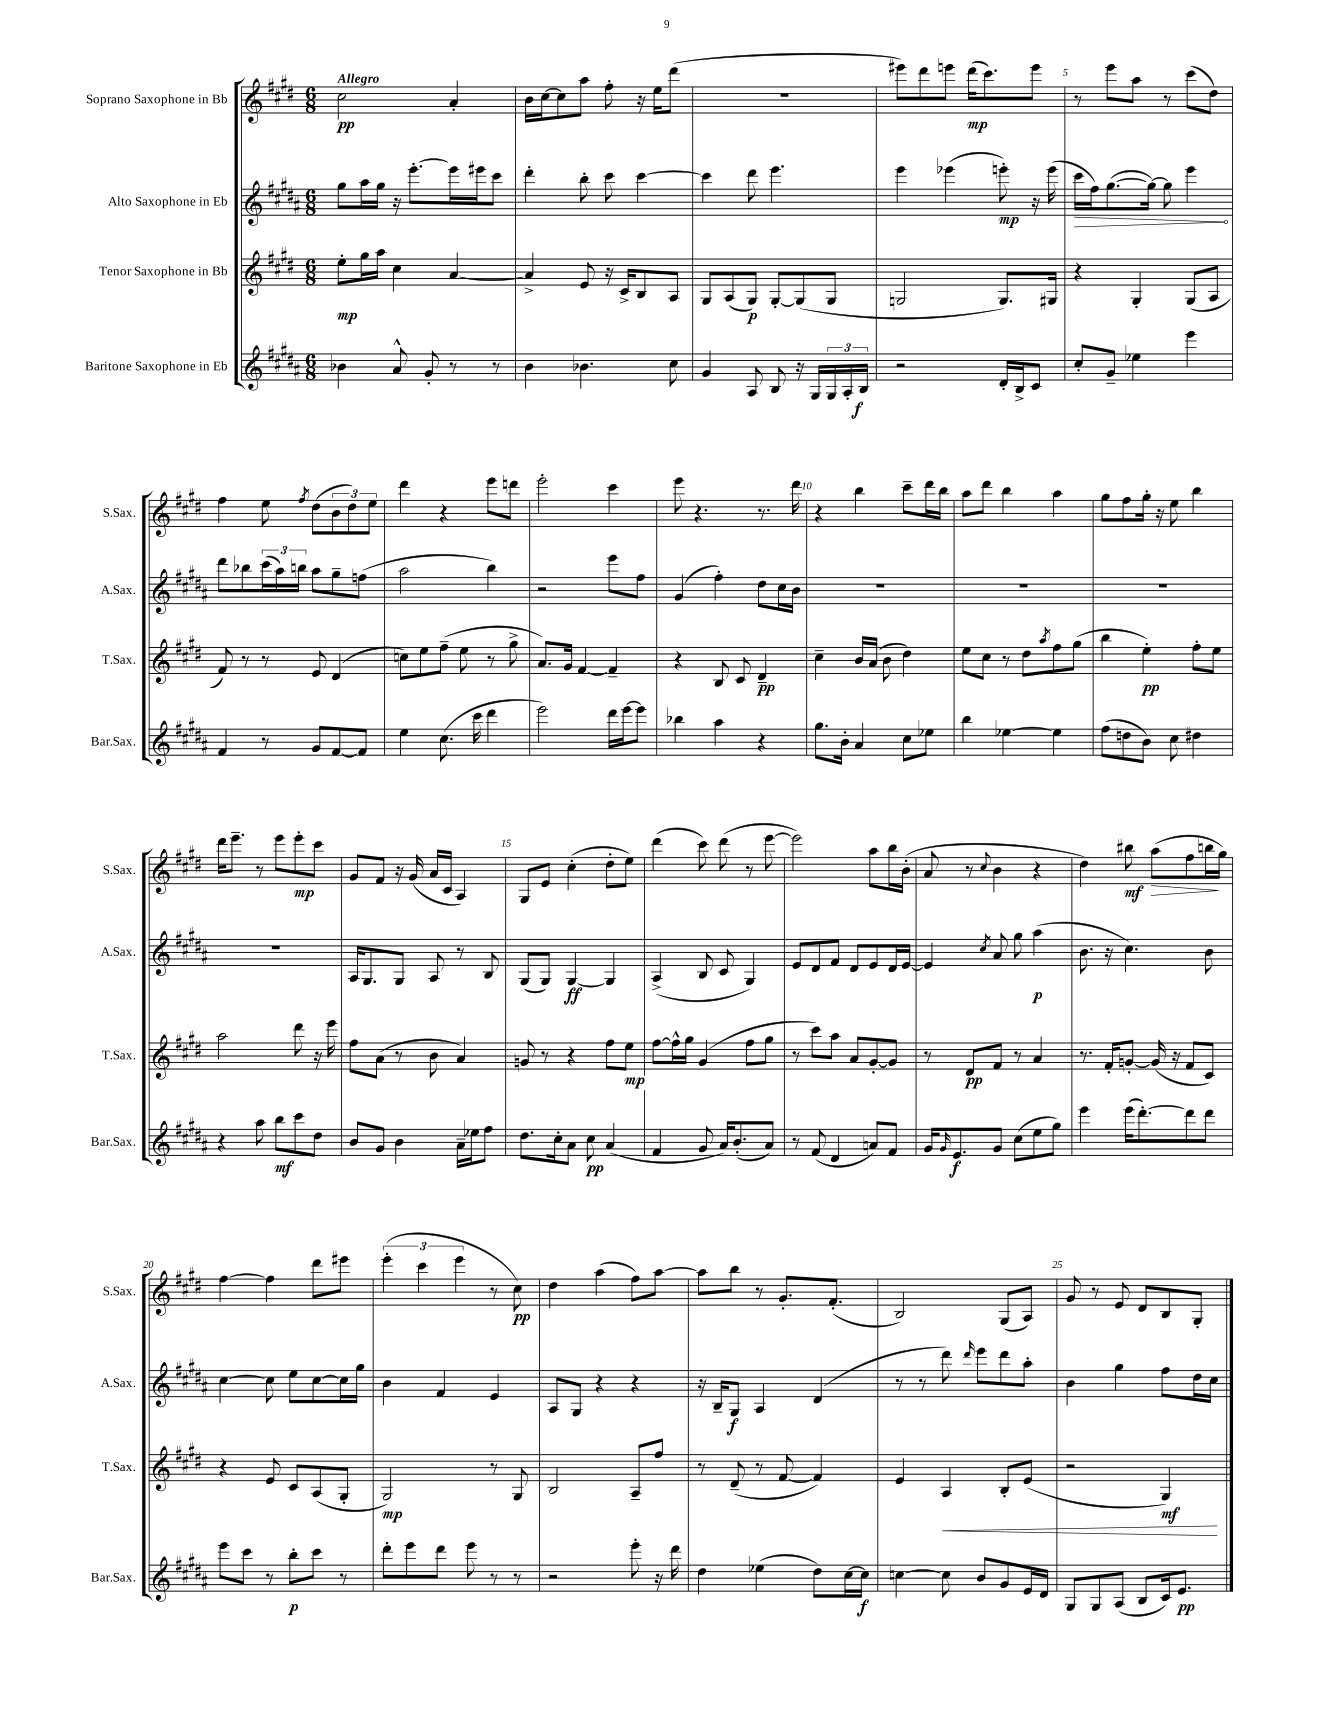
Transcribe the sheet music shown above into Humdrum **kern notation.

**kern	**kern	**kern	**kern
*staff4	*staff3	*staff2	*staff1
*clefG2	*clefG2	*clefG2	*clefG2
*k[f#c#g#d#a#]	*k[f#c#g#d#]	*k[f#c#g#d#a#]	*k[f#c#g#d#]
*M6/8	*M6/8	*M6/8	*M6/8
4b-\	8ee'\L	8gg#\L	2cc#\
.	16gg#\L	16aa#\L	.
.	16aa\JJ	16gg#\JJ	.
8a#^^/	4cc#\	16r	.
.	.	[8.eee'\L	.
8g#'/	.	.	.
8r	[4a/	16eee\]L	4a'/
.	.	16eee#\J	.
8r	.	8ccc#\J	.
=	=	=	=
4b\	4a^/]	4ddd#'\	16b\LL
.	.	.	[16cc#\J
.	.	.	8cc#\]
4.b-\	8e/	8bb'\	8aa\J
.	16r	8ccc#\	8ff#'\
.	16c#^/LK	.	.
.	8B/	[4ccc#\	16r
.	.	.	16ee\LK
8cc#\	8A/J	.	(8ddd#\J
=	=	=	=
4g#/	8G#/L	4ccc#\]	2.r
.	(8A/	.	.
8A#/	8G#/J)	8ddd#\	.
8B/	[8G#'/L	4.eee\	.
16r	(8G#/]	.	.
16G#/LL	.	.	.
24G#/	8G#/J	.	.
24A#'/	.	.	.
24B/JJ	.	.	.
=	=	=	=
2r	2G/	4eee\	8eee#\L)
.	.	.	8ddd#\
.	.	(4eee-\	8eee\J
.	.	.	(16ddd#\LK
.	.	.	8.ccc#\)
16d#'/LL	8.G/L)	8eee'\)	.
16B^/J	.	.	.
8c#/J	.	16r	8eee\J
.	16G#/Jk	(16eee\	.
=	=	=	=
8cc#'/L	4r	16ccc#\LL	8r
.	.	16ff#\J)	.
8g#~/J	.	([8.gg#\	8eee\L
4ee-\	4G#'/	.	8aa\J
.	.	16gg#\_Jk)	.
.	.	8gg#\]	8r
4eee\	(8G#/L	4eee\	(8ccc#\L
.	8A/J	.	8dd#\J)
=	=	=	=
4f#/	8f#/)	8ddd#\L	4ff#\
.	8r	8bb-\	.
8r	8r	(24ccc#\L	8ee\
.	.	24aa#\)	.
.	.	24bb\JJ	.
.	.	.	8qff#/
8g#/L	8e/	8aa#\L	(8dd#\L
[8f#/	(4d#/	8gg#~\	12b\
.	.	.	12dd#\)
8f#/]J	.	(8ff\J	.
.	.	.	12ee\J
=	=	=	=
4ee\	8cc\L)	2aa#\	4ddd#\
.	8ee\	.	.
(8.cc#\	(8ff#~\J	.	4r
.	8ee\	.	.
16ccc#\	.	.	.
4ddd#\	8r	4bb\)	8eee\L
.	8gg#^\	.	8ddd\J
=	=	=	=
2eee\)	8.a/L)	2r	2eee'\
.	16g#/Jk	.	.
.	[4f#/	.	.
16ddd#\LL	4f#~/]	8eee\L	4ccc#\
[16eee\J	.	.	.
8eee\]J	.	8ff#\J	.
=	=	=	=
4bb-\	4r	(4g#/	8eee\
.	.	.	4.r
4aa#\	8B/	4ff#'\)	.
.	8c#/	.	.
4r	4d#~/	8dd#\L	8.r
.	.	16cc#\L	.
.	.	16b\JJ	16ddd#\
=	=	=	=
8.gg#\L	4cc#~\	2.r	4r
16b'\Jk	.	.	.
4a#/	16b/LL	.	4bb\
.	(16a/JJ	.	.
.	8b\	.	.
8cc#\L	4dd#\)	.	8ccc#~\L
8ee-\J	.	.	16ddd#\L
.	.	.	16bb\JJ
=	=	=	=
4bb\	8ee\L	2.r	8aa\L
.	8cc#\J	.	8ddd#\J
[4ee-\	8r	.	4bb\
.	8dd#\L	.	.
.	8qaa/	.	.
4ee-\]	8ff#\	.	4aa\
.	(8gg#\J	.	.
=	=	=	=
(8ff#\L	4bb\	2.r	8gg#\L
8dd\	.	.	8ff#\
8b\J)	4ee'\)	.	16gg#'\Jk
.	.	.	16r
8cc#\	.	.	8ee\
4dd#\	8ff#'\L	.	4bb\
.	8ee\J	.	.
=	=	=	=
4r	2aa\	2.r	16ddd#\LK
.	.	.	8.eee~\J
8aa#\	.	.	8r
8bb\L	.	.	8eee\L
8ccc#\	8ddd#\	.	8eee'\
8dd#\J	16r	.	8ccc#\J
.	16eee\	.	.
=	=	=	=
8b/L	8ff#\L	16A#/LK	8g#/L
.	.	8.G#/	.
8g#/J	(8a\J	.	8f#/J
4b\	8r	8G#/J	16r
.	.	.	(16g#/
.	8b\	8A#/	16a/LL
.	.	.	16c#/JJ
16a#~\LL	4a/)	8r	4A/)
16ee-\J	.	.	.
8ff#\J	.	8B/	.
=	=	=	=
8.dd#\L	8g/	(8G#/L	8G#/L
.	8r	8G#/J)	8e/J
16cc#'\k	.	.	.
8a#\J	4r	[4G#/	(4cc#'\
8cc#\	.	.	.
(4a#/	8ff#\L	4G#/]	8dd#'\L
.	8ee\J	.	8ee\J)
=	=	=	=
4f#/	[8ff#\L	(4A#^/	(4ddd#\
.	16ff#^^\]L	.	.
.	16gg#\JJ	.	.
8g#/	(4g#/	8B/	8ccc#\)
16a#/LK)	.	8c#/	(8ddd#\
(8.b'/	.	.	.
.	8ff#\L	4G#/)	8r
8a#/J)	8gg#\J	.	[8eee\
=	=	=	=
8r	8r	8e/L	2eee\])
(8f#/	8ccc#\L)	8d#/	.
4d#/	8aa\J	8f#/J	.
.	8a/L	8d#/L	.
8a/L)	[8g#'/	8e/	8aa\L
8f#/J	8g#/]J	16d#/L	16bb\L
.	.	[16e/JJ	(16b'\JJ
=	=	=	=
16g#/LK	8r	4e/]	8a/
16qqg#/	.	.	.
8.e/	.	.	.
.	8d#/L	.	8r
.	.	8qcc#/	8qqcc#/
8g#/J	8f#/J	8a#/	4b\
(8cc#\L	8r	8gg#\	.
8ee\	4a/	(4aa#\	4r
8gg#\J)	.	.	.
=	=	=	=
4eee\	8.r	8.b\	4dd#\)
.	16f#'/LK	16r	.
(16eee\LK	[8g'/J	4.cc#\)	8bb#\
[8.ddd#'\)	.	.	.
.	(16g/]	.	(8aa\L
.	16r	.	.
8ddd#\]	8f#/L	.	8ff#\
8ddd#\J	8c#/J)	8b\	16bb\L
.	.	.	16gg#\JJ)
=	=	=	=
8eee\L	4r	[4cc#\	[4ff#\
8ccc#\J	.	.	.
8r	8e/	8cc#\]	4ff#\]
8bb'\L	8c#/L	8ee\L	.
8ccc#\J	(8A/	[8cc#\	8ddd#\L
8r	8G#'/J	16cc#\]L	8eee#\J
.	.	16gg#\JJ	.
=	=	=	=
8ddd#'\L	2G#/)	4b\	(6eee'\
8eee\	.	.	.
.	.	.	6ccc#\
8ddd#\J	.	4f#/	.
.	.	.	6eee\
8eee\	.	.	.
8r	8r	4e/	8r
8r	8G#/	.	8cc#\)
=	=	=	=
2r	2B/	8A#/L	4dd#\
.	.	8G#/J	.
.	.	4r	(4aa\
8eee'\	8A~/L	4r	8ff#\L)
16r	8ff#/J	.	[8aa\J
16ddd#\	.	.	.
=	=	=	=
4dd#\	8r	16r	8aa\]L
.	.	16B~/LK	.
.	(8d#~/	8G#/J	8bb\J
(4ee-\	8r	4A#/	8r
.	[8f#/	.	8.g#'/L
8dd#\L)	4f#/])	(4d#/	.
.	.	.	(8.f#'/J
[16cc#\L	.	.	.
16cc#\]JJ	.	.	.
=	=	=	=
[4cc\	4e/	8r	2B/)
.	.	8r	.
8cc\]	4A/	8ddd#\)	.
.	.	16qqddd#/	.
8b/L	.	8eee\L	.
8g#/	8B'/L	8ddd#\	(8G#/L
16e/L	(8e/J	8aa#'\J	8A/J)
16d#/JJ	.	.	.
=	=	=	=
8G#/L	2r	4b\	8g#/
8G#/	.	.	8r
(8A#/J	.	4gg#\	8e/
8B/L	.	.	8d#/L
16c#/k)	4G#/)	8ff#\L	8B/
8.e/J	.	.	.
.	.	16dd#\L	8G#'/J
.	.	16cc#\JJ	.
==	==	==	==
*-	*-	*-	*-
